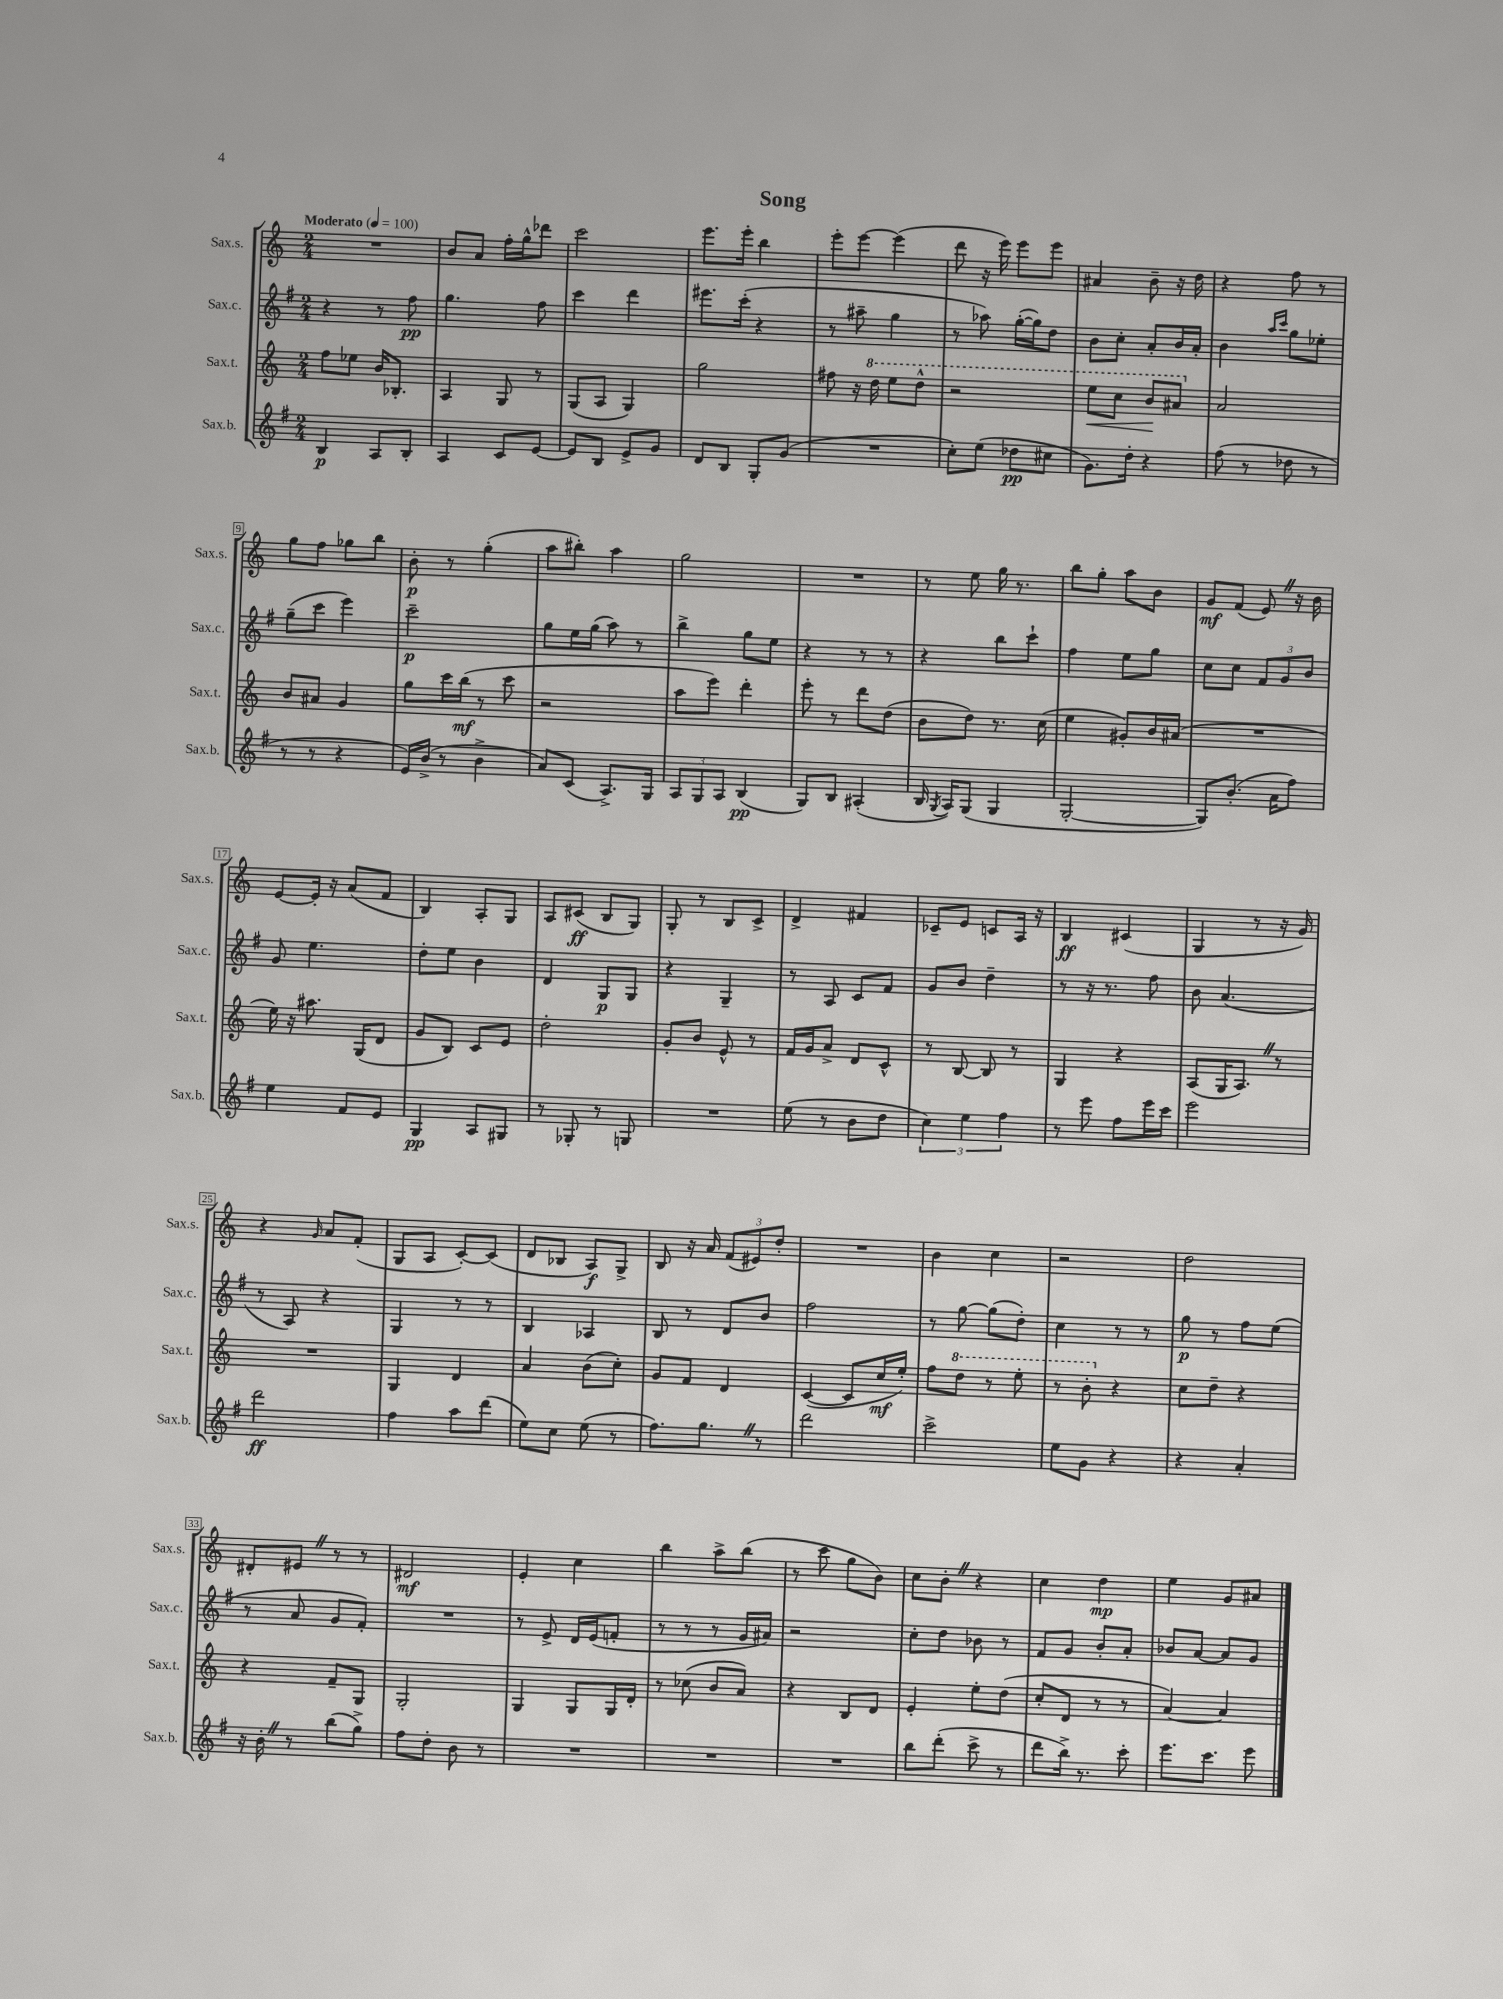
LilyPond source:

\header { title = "Song" }
<<
\new StaffGroup <<
\new Staff = "s0" \with { instrumentName = "Sax.s." shortInstrumentName = "Sax.s." } {
    \clef treble \key c \major \numericTimeSignature \time 2/4 \tempo "Moderato" 4 = 100
    \autoBeamOff R2 |
    b'8[ a'8] f''16[-. g''16-^ des'''8] |
    c'''2 |
    e'''8.[ e'''16]-. b''4 |
    e'''8[-. e'''8]~ e'''4( |
    d'''8 r16 e'''16) e'''8[ e'''8] |
    ais'4 b'8-- r16 d''16 |
    r4 f''8 r8 |
    g''8[ f''8] ges''8[ b''8] |
    b'8-.\p r8 g''4-.( |
    a''8[ bis''8]-.) a''4 |
    g''2 |
    R2 |
    r8 e''8 g''16 r8. |
    b''8[ g''8]-. a''8[ b'8] |
    g'8[\mf f'8]( e'8) \once \override BreathingSign.text = \markup { \musicglyph "scripts.caesura.straight" } \breathe r16 b'16 |
    e'8[~ e'16]-. r16 a'8[( f'8] |
    b4) a8[-. g8] |
    a8[ cis'8]\ff( b8[ g8]) |
    g8-. r8 b8[ c'8]-> |
    d'4-> fis'4 |
    ces'8[-- e'8] c'8[ a16] r16 |
    b4\ff cis'4( |
    g4 r8 r16 g'16) |
    r4 \grace { g'16 } a'8[ f'8]-.( |
    g8[ a8] c'8[~-.) c'8]( |
    d'8[ bes8] a8[\f) g8]-> |
    b8 r16 a'16 \tuplet 3/2 { f'8[( eis'8) d''8]-. } |
    R2 |
    b'4 c''4 |
    r2 |
    d''2 |
    dis'8[-. eis'8] \once \override BreathingSign.text = \markup { \musicglyph "scripts.caesura.straight" } \breathe r8 r8 |
    dis'2\mf |
    e'4-. c''4 |
    b''4 a''8[-> b''8]( |
    r8 c'''8 g''8[ b'8]) |
    c''8[ b'8]-. \once \override BreathingSign.text = \markup { \musicglyph "scripts.caesura.straight" } \breathe r4 |
    c''4 d''4\mp |
    e''4 g'8[ ais'8] \bar "|." |
}
\new Staff = "s1" \with { instrumentName = "Sax.c." shortInstrumentName = "Sax.c." } {
    \clef treble \key g \major \numericTimeSignature \time 2/4
    \autoBeamOff r4 r8 fis''8\pp |
    g''4. fis''8 |
    c'''4 d'''4 |
    eis'''8.[ c'''16]-.( r4 |
    r8 ais''8-- g''4 |
    r8 aes''8) g''16[~-.( g''16) d''8] |
    b'8[ c''8]-. a'8[-. b'16 a'16]-. |
    b'4 \grace { a''16[ c'''16] } g''8[ ees''8]-. |
    g''8[--( c'''8] e'''4) |
    c'''2--\p |
    g''8[ e''16 g''16]( a''8) r8 |
    b''4-> g''8[ e''8] |
    r4 r8 r8 |
    r4 b''8[ c'''8]-! |
    fis''4 e''8[ g''8] |
    c''8[ c''8] \tuplet 3/2 { fis'8[ g'8 b'8] } |
    g'8 e''4. |
    d''8[-. e''8] b'4 |
    d'4 g8[\p g8] |
    r4 g4-- |
    r8 a8 c'8[ fis'8] |
    g'8[ b'8] d''4-- |
    r8 r16 r8. fis''8 |
    b'8 a'4.( |
    r8 a8) r4 |
    g4 r8 r8 |
    b4 aes4 |
    b8 r8 d'8[ b'8] |
    fis''2 |
    r8 g''8~ g''8[( d''8]-.) |
    c''4 r8 r8 |
    g''8\p r8 fis''8[ e''8]( |
    r8 a'8 g'8[ fis'8]-.) |
    R2 |
    r8 e'8-> d'16[ e'16( f'8]-. |
    r8 r8 r8 g'16[ ais'16]) |
    r2 |
    c''8[-. d''8] bes'8 r8 |
    fis'8[ g'8] b'8[-. a'8]-. |
    bes'8[ a'8]~ a'8[ g'8] \bar "|." |
}
\new Staff = "s2" \with { instrumentName = "Sax.t." shortInstrumentName = "Sax.t." } {
    \clef treble \key c \major \numericTimeSignature \time 2/4
    \autoBeamOff f''8[ ees''8] b'16[ bes8.]-. |
    a4 g8 r8 |
    g8[( a8] g4) |
    g''2 |
    fis''8 r16 \ottava #1 d'''16 e'''8[ d'''8]-^ |
    r2 |
    e'''8[\< c'''8] b''8[\! ais''8] \ottava #0 |
    a'2 |
    b'8[ ais'8] g'4 |
    g''8[ c'''16 b''16]\mf( r8 c'''8 |
    r2 |
    a''8[ e'''8]) d'''4-. |
    e'''8-. r8 d'''8[ d''8]( |
    b'8[ d''8]) r8. c''16( |
    e''4 gis'8[-.) b'16 ais'16]( |
    R2 |
    e''16) r16 ais''8. g16[( d'8] |
    g'8[ b8]) c'8[ e'8] |
    d''2-. |
    g'8[-. b'8] e'8-^ r8 |
    f'16[ g'16 a'8]-> d'8[ c'8]-^ |
    r8 b8~ b8 r8 |
    g4 r4 |
    a8[( g16 a8.]) \once \override BreathingSign.text = \markup { \musicglyph "scripts.caesura.straight" } \breathe r8 |
    R2 |
    g4 d'4 |
    a'4 b'8[( c''8]-.) |
    g'8[ f'8] d'4 |
    c'4~( c'8[ c''16\mf e''16]-.) |
    f''8[ \ottava #1 d'''8] r8 e'''8-. |
    r8 b''8-. \ottava #0 r4 |
    c''8[ d''8]-- r4 |
    r4 f'8[-- g8] |
    g2-. |
    g4 g8[ g16 d'16]-. |
    r8 ces''8( b'8[ a'8]) |
    r4 b8[ d'8] |
    e'4-. e''8[-. d''8]( |
    c''8[-. d'8] r8 r8 |
    a'4~) a'4 \bar "|." |
}
\new Staff = "s3" \with { instrumentName = "Sax.b." shortInstrumentName = "Sax.b." } {
    \clef treble \key g \major \numericTimeSignature \time 2/4
    \autoBeamOff b4\p a8[ b8]-. |
    a4 c'8[ e'8]~ |
    e'8[ b8] e'8[-> g'8] |
    d'8[ b8] g8[-. g'8]( |
    R2 |
    c''8[-.) e''8]( des''8[\pp cis''8] |
    g'8.[) d''16]-. r4 |
    fis''8( r8 des''8 r8 |
    r8 r8 r4 |
    e'16[) b'16]->( r8 b'4-> |
    a'8[) c'8]( a8.[->) g16] |
    \tuplet 3/2 { a8[ g8 a8] } b4\pp( |
    g8[) b8] ais4-.( |
    b16 \acciaccatura { g8 } a16[) g8]( g4 |
    g2~-. |
    g8[) b'8.]-.( a'16[ fis''8]) |
    e''4 fis'8[ e'8] |
    g4\pp a8[ gis8] |
    r8 ges8-. r8 g8 |
    R2 |
    e''8( r8 b'8[ d''8] |
    \tuplet 3/2 { c''4) e''4 fis''4 } |
    r8 e'''8 fis''8[ e'''16 c'''16] |
    e'''2 |
    d'''2\ff |
    fis''4 a''8[ d'''8]( |
    e''8[) c''8] e''8( r8 |
    fis''8.[) g''8.] \once \override BreathingSign.text = \markup { \musicglyph "scripts.caesura.straight" } \breathe r8 |
    d'''2 |
    c'''2-> |
    e''8[ g'8] r4 |
    r4 a'4-. |
    r16 b'16-. \once \override BreathingSign.text = \markup { \musicglyph "scripts.caesura.straight" } \breathe r8 b''8[( g''8]->) |
    fis''8[ d''8]-. b'8 r8 |
    R2 |
    R2 |
    R2 |
    b''8[ d'''8]-.( c'''8-> r8 |
    d'''8[ b''16]->) r8. c'''8-. |
    e'''8.[ c'''8.] e'''8 \bar "|." |
}
>>
>>
\layout { \context { \Score \override BarNumber.stencil = #(make-stencil-boxer 0.1 0.3 ly:text-interface::print) } }
